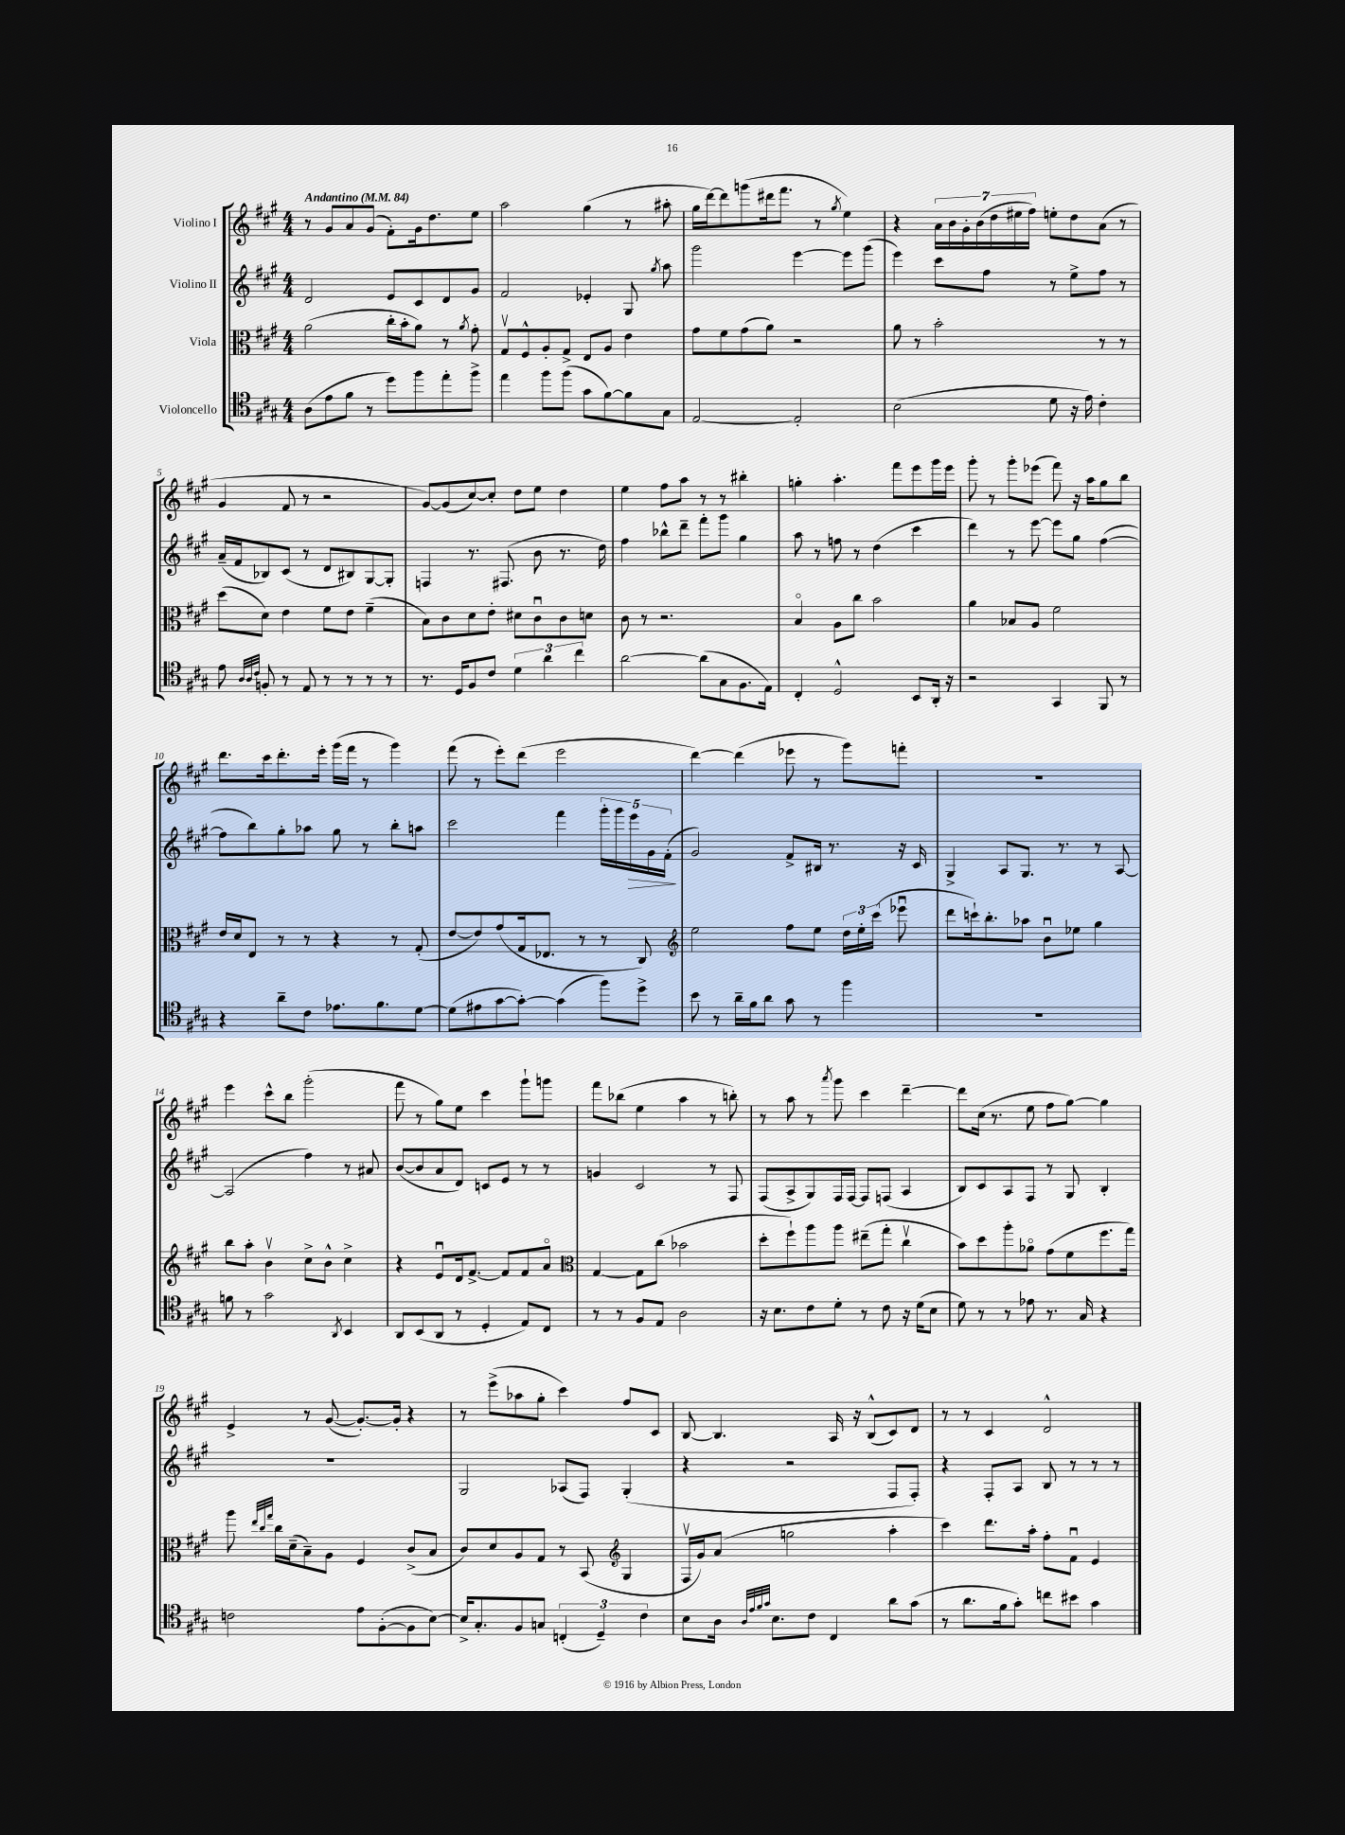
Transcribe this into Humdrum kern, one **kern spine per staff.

**kern	**kern	**kern	**kern
*staff4	*staff3	*staff2	*staff1
*clefC4	*clefC3	*clefG2	*clefG2
*k[f#c#g#]	*k[f#c#g#]	*k[f#c#g#]	*k[f#c#g#]
*M4/4	*M4/4	*M4/4	*M4/4
*MM84	*MM84	*MM84	*MM84
(8A\L	(2a\	2d/	8r
8e\	.	.	8g#/L
8f#\J	.	.	8a/
8r	.	.	(8g#/J
8dd\L)	16cc#'\LL	8e/L	8f#'\L)
.	16b'\J	.	.
8ff#\	8a\J)	8c#/	16g#\k
.	.	.	8.dd\
8ee'\	8r	8d/	.
.	8qa/	.	.
8ff#^\J	8g#'\	8g#/J	8ee\J
=	=	=	=
4ee\	8G#v/L	2f#/	2aa\
.	8F#^^/	.	.
8ff#\L	8A'/	.	.
(8ff#\J	8G#^/J	.	.
8g#\L	8E/L	4e-'/	(4gg#\
[8f#\)	8A/J	.	.
8f#\]	4e\	8G#/	8r
.	.	8qgg#/	.
8G#\J	.	8aa\	8aa#'\
=	=	=	=
[2E/	8g#\L	2ggg#\	16gg#\LL
.	.	.	[16ddd\J)
.	8f#\	.	8ddd\]
.	(8g#\	.	(8ggg\
.	8a\J)	.	16ddd#\k
.	.	.	8.fff#\J
2E'/]	2r	[4eee\	.
.	.	.	8r
.	.	.	8qgg#/
.	.	8eee\]L	4ee\)
.	.	(8ggg#\J	.
=	=	=	=
(2B\	8a\	4eee\)	4r
.	8r	.	.
.	2b'\	8ccc#\L	28a\LL
.	.	.	28b\
.	.	.	28g#'\
.	.	.	(28b\
.	.	8ff#\J	.
.	.	.	28dd\
.	.	.	28ee#\
.	.	.	28ff#\JJ)
8d\	.	8r	8ee'\L
16r	.	8ee^\L	8dd\
16e\)	.	.	.
4c#'\	8r	8ff#\J	(8a\J
.	8r	8r	8r
=	=	=	=
8e\	(8dd\L	(16a~/LL	4g#/
.	.	16f#/J	.
32qqA/LLL	.	.	.
32qqA/	.	.	.
32qqc#/JJJ	.	.	.
8F'/	8d\J)	8B-/)	.
8r	4e\	(8c#/J	8f#/
8E/	.	8r	8r
8r	8f#\L	8d/L	2r
8r	8e\J	8B#/)	.
8r	(4f#~\	[8G#/	.
8r	.	8G#'/]J	.
=	=	=	=
8.r	8B\L)	4F/	[8g#/L)
.	8c#\	.	(8g#/]
16D/LK	.	.	.
8F#/	8d\	8.r	[8cc#/)
8c#/J	8e'\J	.	8cc#'/]J
.	.	(8.F#/	.
6d\	8d#\L	.	8dd\L
.	8c#u\	8b\	8ee\J
6a\	.	.	.
.	8c#\	8.r	4dd\
6cc#\	.	.	.
.	8d\J	.	.
.	.	16dd\)	.
=	=	=	=
[2a\	8c#\	4ff#\	4ee\
.	8r	.	.
.	2.r	8bb-^^\L	8ff#\L
.	.	8ddd~\J	8aa\J
(8a\]L	.	8fff#'\L	8r
8G#\	.	8ggg#\J	8r
8.F#\	.	4gg#\	4bb#'\
16E\Jk)	.	.	.
=	=	=	=
4C#'/	4Bo/	8aa\	4gg'\
.	.	8r	.
2D^^/	8A\L	8ff\	4.aa'\
.	8cc#\J	8r	.
.	2b\	(4dd\	.
.	.	.	8fff#\L
8BB/L	.	4ccc#\	8eee\
16AA'/Jk	.	.	16ggg#\L
16r	.	.	16eee\JJ
=	=	=	=
2r	4a\	4ddd\)	8ggg#'\
.	.	.	8r
.	8B-/L	8r	8ggg#'\L
.	8A/J	[8eee\	(8eee-\J
4GG#/	2f#\	8eee\]L	8fff#\)
.	.	8gg#\J	16r
.	.	.	16aa\LK
8FF#/	.	([4ff#\	8gg#\
8r	.	.	8bb\J
=	=	=	=
4r	16e/LL	8ff#\]L	8.ddd\L
.	16d/J	.	.
.	8E/J	8bb\)	.
.	.	.	16ccc#\k
8a~\L	8r	8gg#'\	8.ddd'\
8c#\J	8r	8aa-\J	.
.	.	.	16eee'\Jk
8.e-\L	4r	8gg#\	(16ggg#\LL
.	.	.	16fff#\JJ
.	.	8r	8r
8.f#\	.	.	.
.	8r	8bb'\L	4ggg#\)
[8d\J	(8G#'/	8aa\J	.
=	=	=	=
(8d\]L	[8e/L	2ccc#\	(8fff#\
8e#\	8e/])	.	8r
[8g#\	(8g#/	.	8eee'\L)
8g#'\_J)	16G#/k	.	(8ddd\J
.	8.E-/J	.	.
(4g#\]	.	4fff#\	2eee\
.	8r	.	.
8ff#\L)	8r	20ggg#'\LL	.
.	.	20ggg#\	.
.	.	20eee\	.
8dd^\J	8C#/)	.	.
.	.	20g#\	.
.	.	(20f#'\JJ	.
=	=	=	=
*	*clefG2	*	*
8b\	2ee\	2g#/)	[4ddd\)
8r	.	.	.
16a~\LL	.	.	(4ddd\]
16f#\J	.	.	.
8a\J	.	.	.
8g#\	8ff#\L	8f#^/L	8eee-\
8r	8ee\J	16B#/Jk	8r
.	.	8.r	.
4ff#\	24dd\LL	.	8ggg#\L)
.	24ee'\	.	.
.	(24ccc#\JJ	.	.
.	8eee-u\	16r	8fff'\J
.	.	16c#/	.
=	=	=	=
1r	8ddd\L	4G#^/	1r
.	16ccc`\k)	.	.
.	8.bb'\	.	.
.	.	8A/L	.
.	8aa-\J	8.G#/J	.
.	8bu\L	.	.
.	.	8.r	.
.	8ee-\J	.	.
.	4gg#\	8r	.
.	.	[8A/	.
=	=	=	=
8f\	8bb\L	(2A/]	4eee\
8r	8aa'\J	.	.
2g#\	4bv\	.	8ccc#^^\L
.	.	.	8bb\J
.	8cc#^\L	4ff#\)	(2ggg#'\
.	8b^^\J	.	.
8qAA/	.	.	.
4BB/	4cc#^\	8r	.
.	.	8a#/	.
=	=	=	=
8AA/L	4r	([8b/L	8fff#\
(8BB/	.	8b/]	8r
8AA/J	8eu/L	8a/	8gg#\L)
8r	16d/k	8d/J)	8ee\J
.	[8.f#^/J	.	.
4D'/	.	8c/L	4ccc#\
.	8f#/]L	8e/J	.
8E/L)	8f#/	8r	8ggg#`\L
8C#/J	8ao/J	8r	8ggg\J
=	=	=	=
*	*clefC3	*	*
8r	[4G#/	4g/	8fff#\L
8r	.	.	(8bb-\J
8F#/L	8G#\]L	2c#/	4ee\
8E/J	(8cc#\J	.	.
2A\	2b-\	.	4aa\
.	.	8r	8r
.	.	8F#/	8bb'\)
=	=	=	=
16r	8dd'\L	(8F#/L	8r
8.B\L	.	.	.
.	8ff#`\)	8A^/	8aa\
8c#\	8aa\	8G#/)	8r
.	.	.	8qaaa/
8d'\J	8aa\J	16F#/L	8ggg#\
.	.	[16F#/JJ	.
8r	(8ee#~\L	8F#/]L	4ccc#\
8c#\	8gg#'\J	(8F/J	.
16r	4cc#v\	4A/	[4ddd~\
(16d\LK	.	.	.
8B\J	.	.	.
=	=	=	=
8d\)	8b\L)	8B/L)	8ddd\]L
8r	8dd\	8c#/	(16cc#\Jk
.	.	.	8.r
8r	8aa'\	8A/	.
8e-\	8a-o\J	8F#/J	8ee\
8.r	(8g#\L	8r	8ff#\L
.	8f#\	8G#/	[8gg#\J)
16G#/	.	.	.
4r	8.ff#\	4B'/	4gg#\]
.	16gg#\Jk)	.	.
=	=	=	=
2c\	8aa\	1r	4e^/
.	32qqee/LLL	.	.
.	32qqcc#/	.	.
.	32qqgg#/JJJ	.	.
.	16cc#\LL	.	.
.	(16d~\J	.	.
.	8B~\)	.	8r
.	8A\J	.	([8g#/
8e\L	4F#/	.	8.g#'/_L)
([8F#'\	.	.	.
.	.	.	16g#'/]Jk
8F#\]	(8c#^/L	.	4r
[8B\J)	8B/J	.	.
=	=	=	=
16B^/]LK	8c#/L)	2G#/	8r
8.G#'/	.	.	.
.	8d/	.	(8eee^\L
8F#/	8A/	.	8aa-\
8G/J	8G#/J	.	8gg#'\J
(6C'/	8r	(8A-/L	4ccc#\)
.	(8BB/	8F#/J)	.
6D~/)	.	.	.
*	*clefG2	*	*
.	4G#/	(4G#'/	8ff#/L
6c#\	.	.	.
.	.	.	8c#/J
=	=	=	=
8B\L	16F#v/LL	4r	[8B/
.	16g#/J)	.	.
16A\Jk	(8a/J	.	4.B/]
32qqA/LLL	.	.	.
32qqe/	.	.	.
32qqf#/	.	.	.
32qqg#/JJJ	.	.	.
8.B\L	.	.	.
.	2gg\	2r	.
8c#\J	.	.	.
4C#/	.	.	16A/
.	.	.	16r
.	.	.	(8B^^/L
8a\L	4aa'\	8F#/L	8c#/)
(8g#\J	.	8F#'/J)	8d/J
=	=	=	=
8r	4ccc#\)	4r	8r
8.a\L	.	.	8r
.	8.ddd\L	8F#'/L	4c#/
16f#\k	.	.	.
8g#'\J)	.	8A/J	.
.	16aa'\Jk	.	.
8cc\L	8ff#'\L	8B/	2d^^/
8b#\J	8f#u\J	8r	.
4g#\	4e/	8r	.
.	.	8r	.
==	==	==	==
*-	*-	*-	*-
